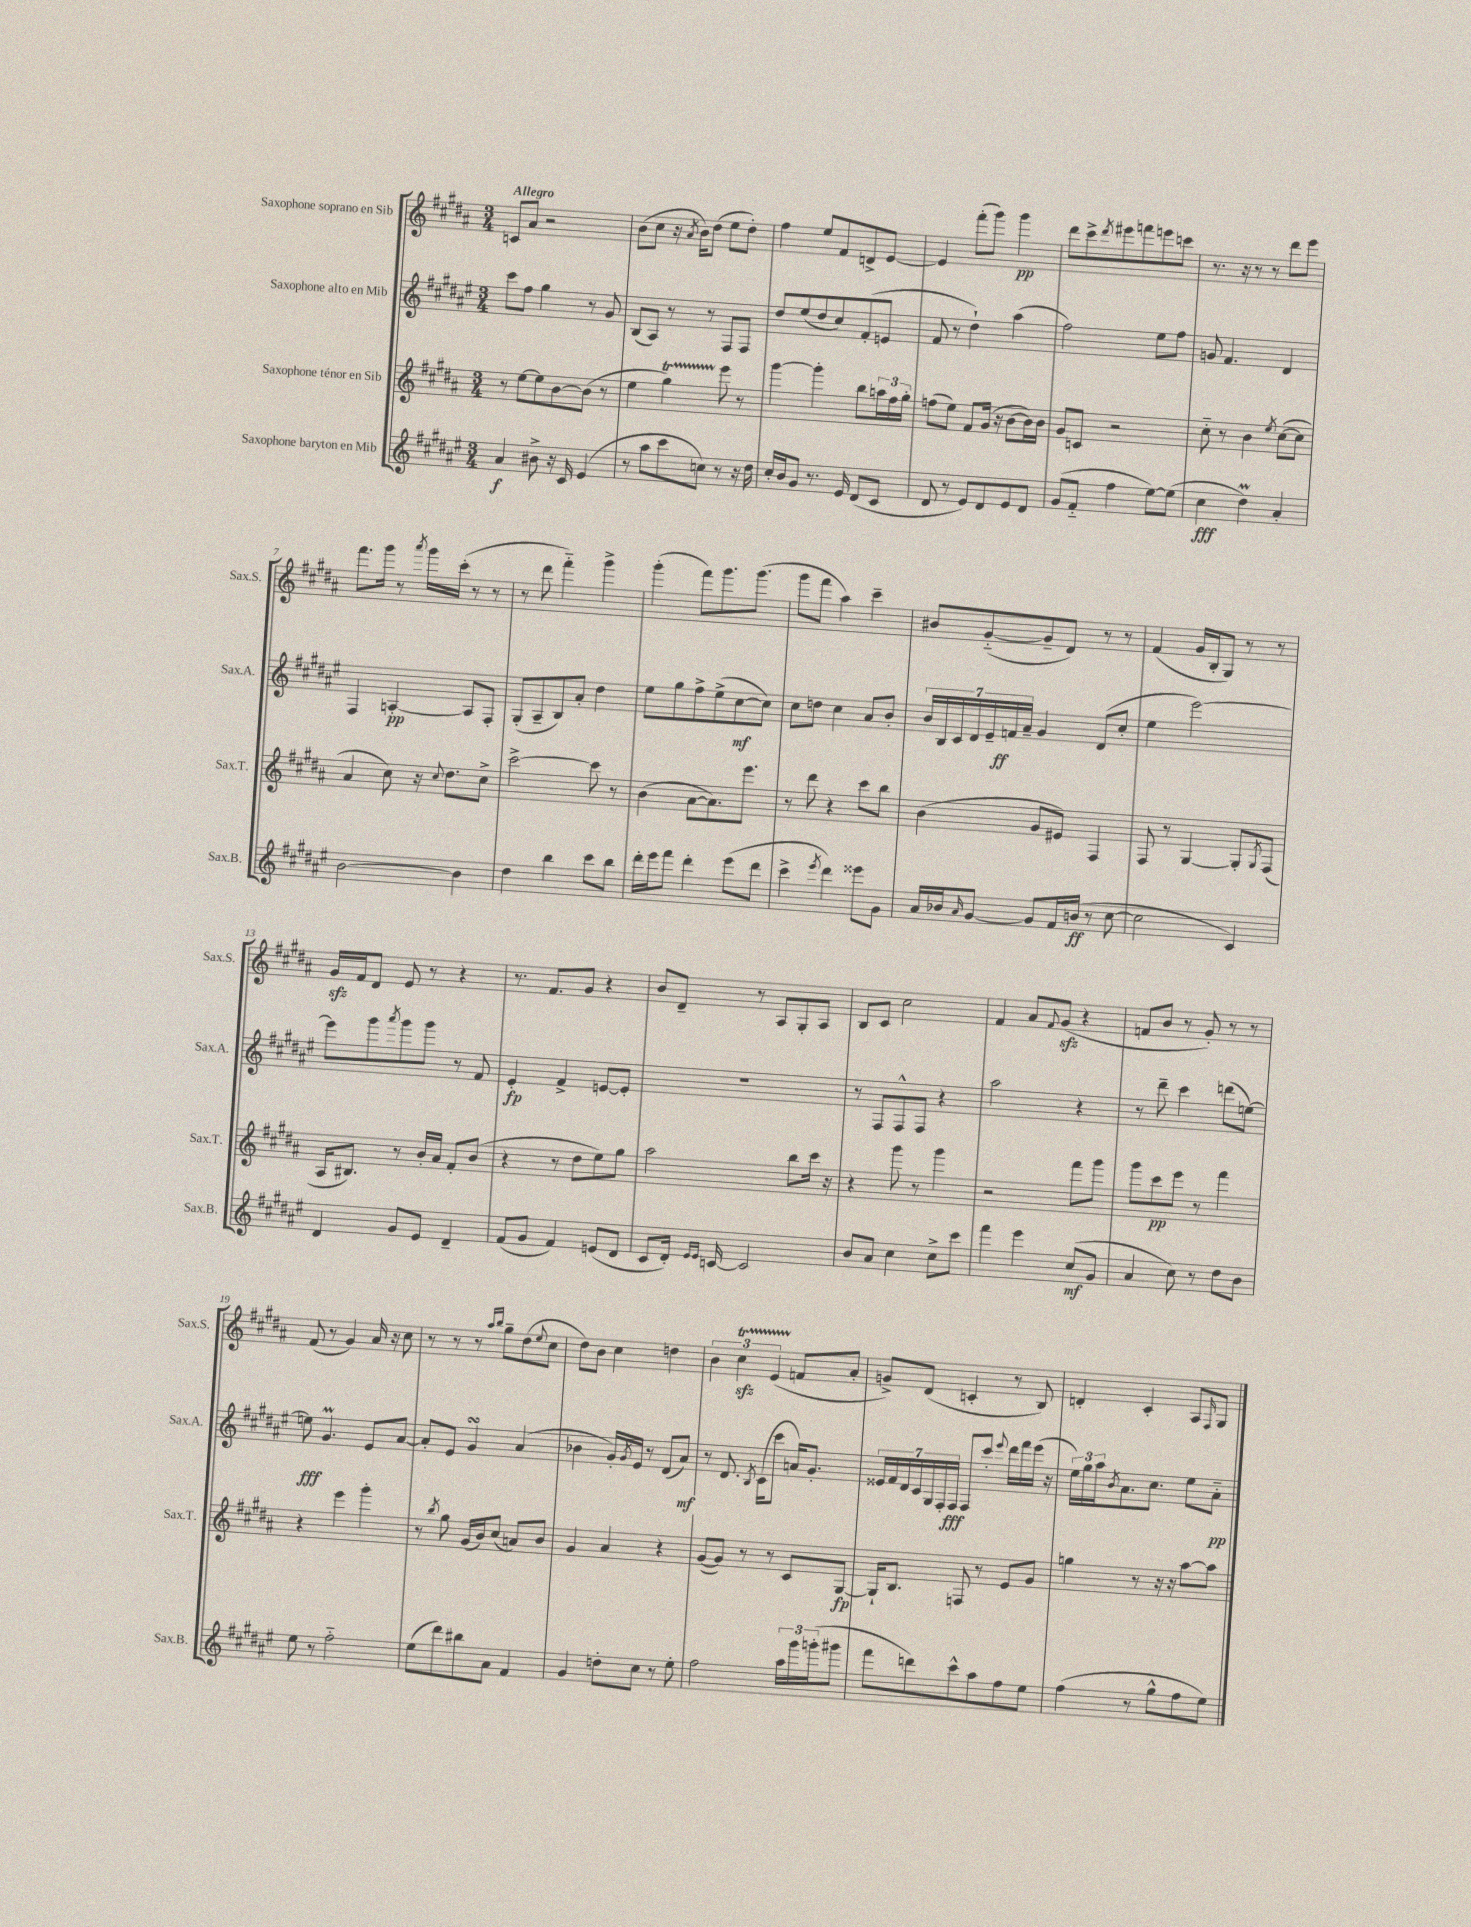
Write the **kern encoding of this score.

**kern	**kern	**kern	**kern
*staff4	*staff3	*staff2	*staff1
*clefG2	*clefG2	*clefG2	*clefG2
*k[f#c#g#d#a#e#]	*k[f#c#g#d#a#]	*k[f#c#g#d#a#e#]	*k[f#c#g#d#a#]
*M3/4	*M3/4	*M3/4	*M3/4
4a#	8r	8ccc#	8c
.	[8ee	8ff#	8a#
8b#^	8ee]	4gg#	2r
16r	[8b	.	.
16c#	.	.	.
(4e#	(8b]	8r	.
.	8r	8g#	.
=	=	=	=
8r	4ee	(8B	(8b
8aa#	.	8A#)	8cc#
8ccc#	4gg#)	8r	16r
.	.	.	8qa#
.	.	.	16b)
8cc)	.	8r	(8dd#
8r	8eee	8F#	8ee
16r	8r	8F#	8dd#')
16dd#	.	.	.
=	=	=	=
16cc#'	[4ggg#	8dd#	4ff#
16b	.	.	.
8g#	.	(8ee#	.
8.r	4ggg#']	8dd#	8ee
.	.	8cc#)	8f#
16e#	.	.	.
(8d#	8bb	(8f#'	8d^
8c#	24aa	8e	[8e
.	24ff#	.	.
.	24gg#'	.	.
=	=	=	=
8d#	(8ff	8f#	4e]
8r	8ee)	8r	.
8e#)	8f#	4dd#`)	(8fff#'
8d#	(16g#	.	8ggg#)
.	16r	.	.
8e#	[8b	(4aa#	4ggg#
8d#	16b])	.	.
.	16b	.	.
=	=	=	=
(8g#	8g#	2ff#)	8ddd#
8f#'~	8c	.	8ccc#^
.	.	.	8qddd#
4ff#	2r	.	8eee#
.	.	.	8fff
[8ee#)	.	8ee#	8eee
(8ee#]	.	8ff#	8ccc
=	=	=	=
4cc#	8cc#'~	8g	8.r
.	8r	4.f#	.
.	.	.	16r
4dd#)	4b	.	8r
.	.	.	8r
.	8qee	.	.
4a#'	([8cc#	4d#	8ddd#
.	8cc#]	.	8eee
=	=	=	=
[2b	4a#	4F#	8.fff#
.	.	.	16ggg#
.	8cc#)	[4A'	8r
.	.	.	8qaaa#
.	16r	.	16ggg#
.	8qqcc#	.	.
.	8.dd#	.	(16ccc#'
4b]	.	8A]	8r
.	8cc#^	8F#'	8r
=	=	=	=
4dd#	[2ccc#^	(8G#'	8r
.	.	8A#~	8ddd#
4bb	.	8B)	4fff#'~)
.	.	8a#'	.
8ccc#	8ccc#]	4dd#	4ggg#^
8bb	8r	.	.
=	=	=	=
16ddd#'	(4b	8ee#	(4ggg#'
16eee#	.	.	.
8fff#	.	8gg#	.
4ddd#'	[8a#	8ff#^	8fff#)
.	8.a#])	(8ee#^	8.ggg#
(8eee#	.	[8cc#	.
.	8.eee	.	(8.ggg#
8ddd#	.	8cc#])	.
=	=	=	=
4ccc#^	8r	8cc#	8ggg#
.	8ddd#	8dd	8fff#
8qeee#	.	.	.
4ddd#)	4r	4cc#	4aa#)
8eee##	8ccc#	8a#	4ccc#~
8g#	8bb	8b'	.
=	=	=	=
16a#	(4b	28b	8b#
.	.	28B	.
16b-	.	.	.
.	.	28c#	.
.	.	28d#	.
16qqa#	.	.	.
[8g#	.	.	([8g#'~
.	.	28e#~	.
.	.	28f	.
.	.	28a#~	.
8g#]	8g#	4g#	8g#~]
16f#	8e#)	.	8d#)
(16b	.	.	.
8r	4F#	(8d#	8r
[8cc#	.	8cc#'	8r
=	=	=	=
2cc#]	8F#	4ee#	(4f#
.	8r	.	.
.	[4G#	[2eee#)	16g#
.	.	.	16B'
.	.	.	8G#)
4c#)	8G#']	.	8r
.	8qG#	.	.
.	(8F#	.	8r
=	=	=	=
4d#	16A#	8eee#]	16g#
.	8.B#)	.	16f#
.	.	8ggg#	8d#
.	.	8qaaa#	.
8g#	8r	8ggg#	8e
8e#	16b'	8ggg#	8r
.	16a#	.	.
4d#~	8f#'	8r	4r
.	(8b	8f#	.
=	=	=	=
(8f#	4r	4e#'	8.r
8g#	.	.	.
.	.	.	8.f#
4f#)	8r	4f#^	.
.	8dd#	.	8g#
(8e	8ee)	[8e	4r
8d#	8gg#	8e']	.
=	=	=	=
8c#	2aa#	2.r	8b
16d#')	.	.	8d#~
16qqe#	.	.	.
16qqe#	.	.	.
[16c	.	.	.
2c]	.	.	8r
.	.	.	8A#
.	8bb	.	8G#'
.	16ccc#	.	8A#
.	16r	.	.
=	=	=	=
8b	4r	8r	8B
8a#	.	8F#	8c#
4cc#	8ggg#	8F#^^	2cc#
.	8r	8F#	.
8cc#^	4ggg#	4r	.
8ccc#	.	.	.
=	=	=	=
4fff#	2r	2aa#	4f#
4eee#	.	.	8a#
.	.	.	8qqf#
.	.	.	(8g#
(8cc#	8fff#	4r	4r
8g#	8ggg#	.	.
=	=	=	=
4a#	8ggg#	8r	8f
.	8ccc#	8ddd#~	8b
8cc#)	8eee	4ccc#	8r
8r	8r	.	8g#')
8dd#	4fff#	(8ddd	8r
8b	.	[8ee)	8r
=	=	=	=
8ee#	4r	8ee]	(8f#
8r	.	4.g#	8r
2ff#'~	4eee	.	4g#)
.	4ggg#'	8e#	16a#
.	.	.	16r
.	.	[8a#	8cc#
=	=	=	=
(8ee#	8r	8a#']	8r
.	8qbb	.	.
8ddd#)	8gg#	8e#	8r
8bb#	(16g#	4g#	8r
.	16b)	.	.
.	.	.	16qqaa#
.	.	.	16qqbb
8a#	(8cc#	.	8gg#~
4f#	8a)	(4a#	(8dd#
.	.	.	8qqee
.	8b	.	8cc#
=	=	=	=
4g#	4g#	4b-	8dd#)
.	.	.	8b
8dd'	4a#	16g#')	4cc#
.	.	8qg#	.
.	.	16e#	.
8cc#	.	8r	.
8r	4r	(8d#	4dd
8ee#'	.	8a#)	.
=	=	=	=
2ff#	([8g#	8r	6b
.	8g#])	8.d#	.
.	.	.	6cc#
.	8r	.	.
.	.	8qB	.
.	.	(16c#	.
.	.	.	(6e
.	8r	8ccc#	.
24aa#	8c#	16a)	8f
24ggg#	.	.	.
.	.	8.g#'	.
(24ggg'	.	.	.
8ggg#	[8G#	.	8a#'
=	=	=	=
8fff#	16G#`]	28e##	8g^)
.	.	28f#	.
.	8.B	.	.
.	.	28d#	.
.	.	28c#	.
8ddd)	.	.	(8d#
.	.	28G#	.
.	.	28F#'	.
.	.	28F#	.
8ccc#^^	8F	8F#	4c'
8aa#	8r	8ccc#'	.
.	.	8qqeee#	.
8ff#	8e	16ddd#	8r
.	.	16fff#	.
8ee#	8g#	(16eee#	8B)
.	.	16r	.
=	=	=	=
(4ff#	4gg	24ee#)	4d'
.	.	24gg#	.
.	.	24aa#	.
.	.	8qb	.
.	.	8.a#	.
8r	8r	.	4c#'
.	.	8.cc#	.
8gg#^^	16r	.	.
.	16r	.	.
8ff#	[8aa#	8ee#	8A#
.	.	.	16qqF#
8ee#)	8aa#]	8a#'~	8G#
==	==	==	==
*-	*-	*-	*-
